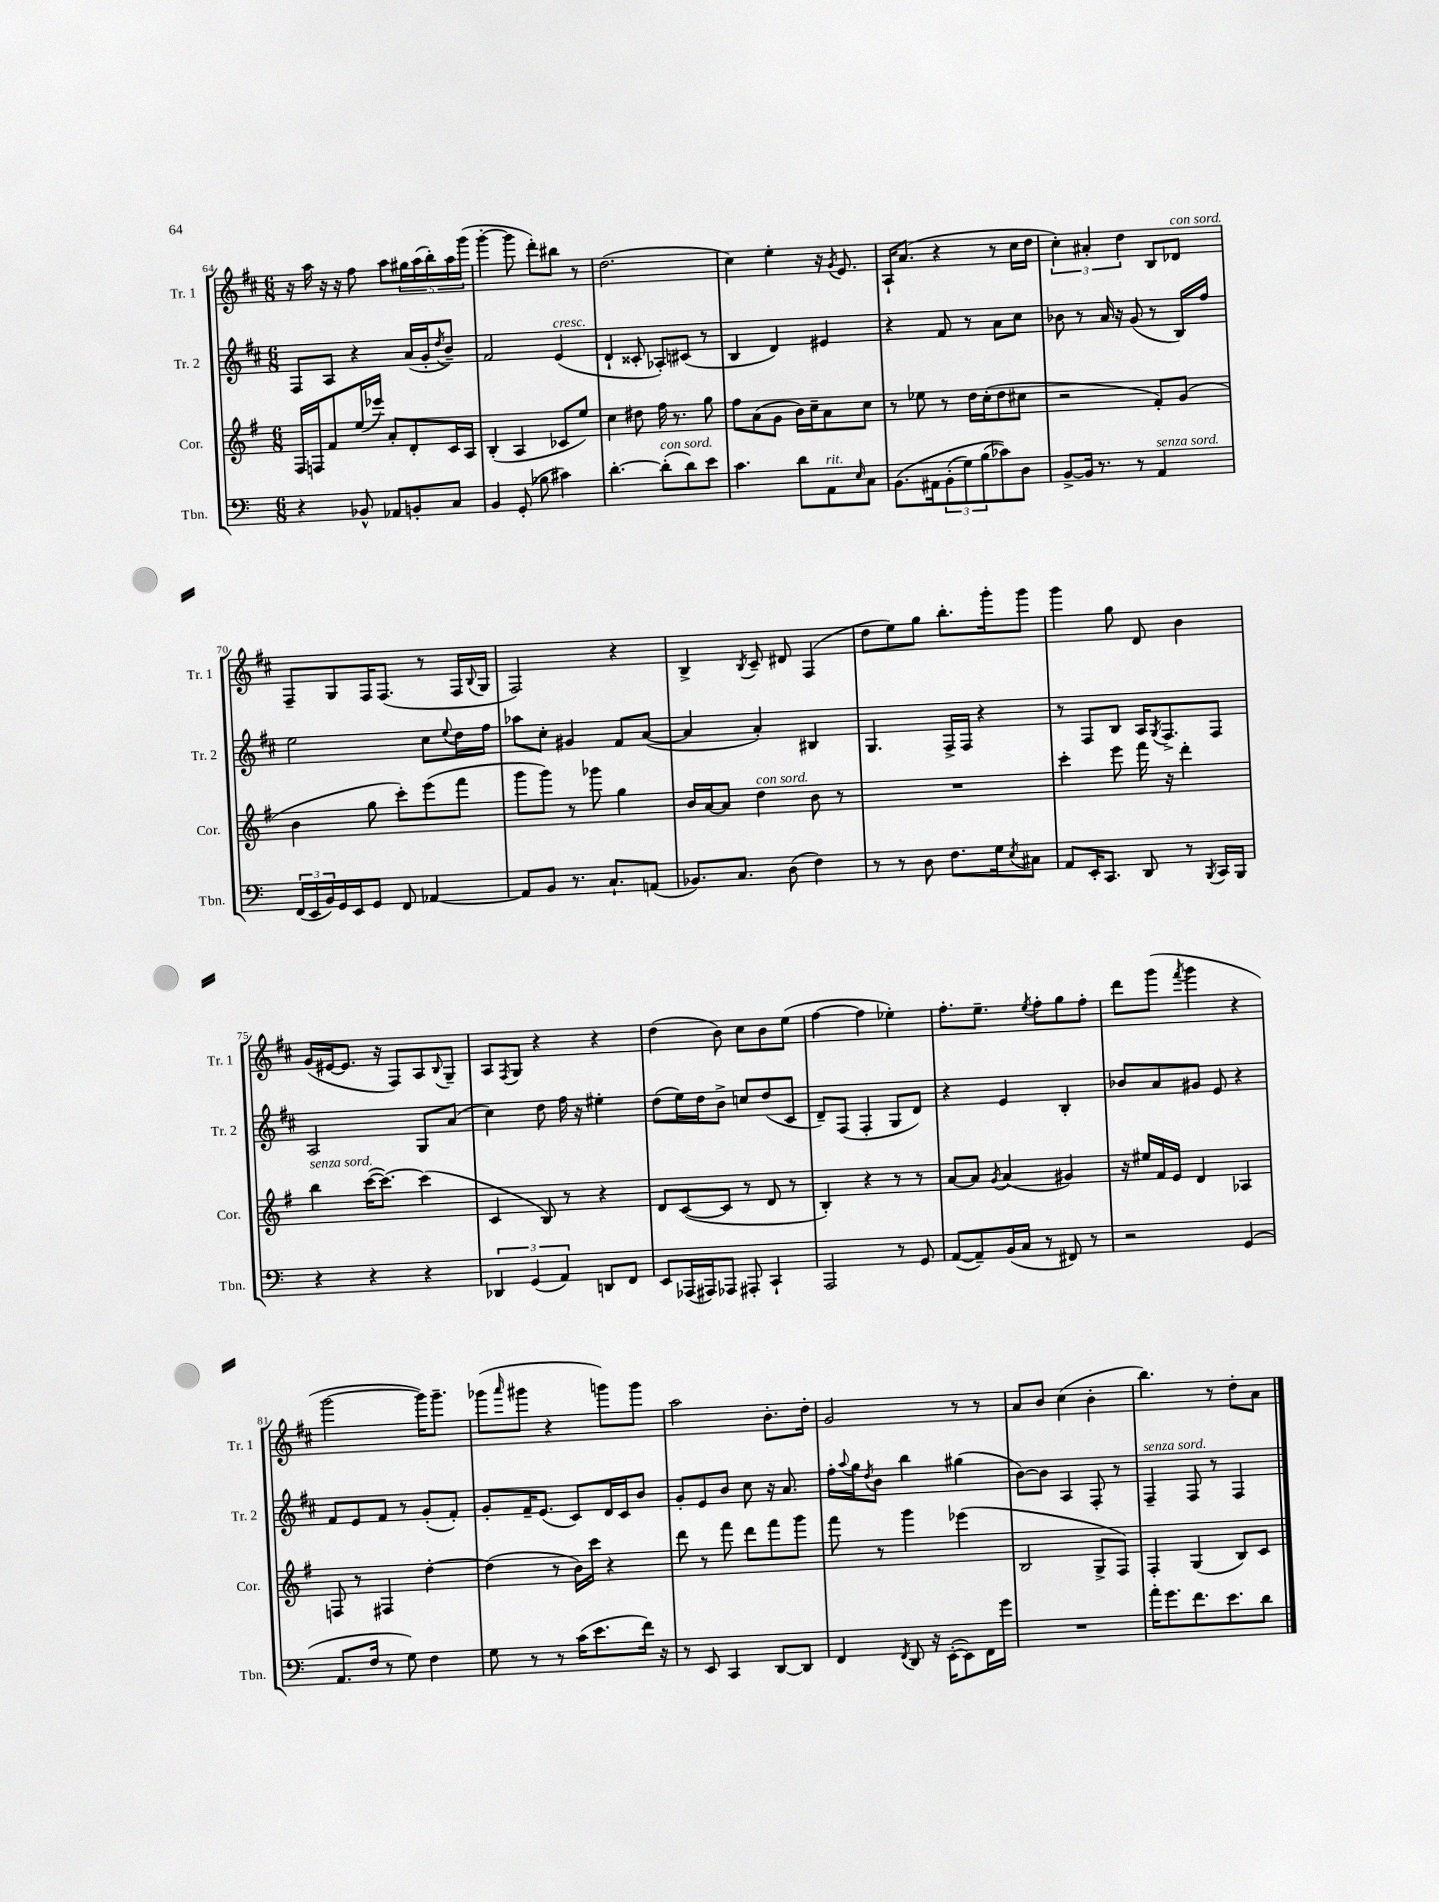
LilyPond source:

<<
\new StaffGroup <<
\new Staff = "s0" \with { instrumentName = "Tr. 1" shortInstrumentName = "Tr. 1" } {
    \clef treble \key d \major \numericTimeSignature \time 6/8
    r16 a''16 r16 r16 fis''8 a''8 \tuplet 5/4 { gis''16 a''16( b''16-.) a''16 g'''16( } |
    g'''4~-. g'''8 d'''8-.) bis''8 r8 |
    d''2.( |
    cis''4) e''4-. r16 \acciaccatura { g'8 } e'8. |
    a16-! a'8.( r4 r8 cis''16 d''16 |
    \tuplet 3/2 { cis''4-.) ais'4-. d''4 } b8 des'8^\markup { \italic "con sord." } |
    fis8-- g8 fis16 fis8.( r8 fis16 \appoggiatura { b8 } g16 |
    fis2) r4 |
    b4-> \acciaccatura { b8 } cis'8-- dis'8 fis4( |
    d''8 e''8) g''8 b''8.-. g'''16-. g'''8 |
    g'''4 g''8 d'8 b'4 |
    g'16( eis'16~ eis'8. r16 fis8) a8 \appoggiatura { b8 } g8-- |
    a8 \acciaccatura { fis8 } g8 r4 r4 |
    d''4( b'8) cis''8 b'8 e''8( |
    fis''4~ fis''4 ees''4-.) |
    fis''8.-. e''8.-- \acciaccatura { e''8 } fis''8-. g''8 fis''8-. |
    d'''8 g'''8( \acciaccatura { fis'''8 } g'''4 r4 |
    g'''2~ g'''16) g'''8.-- |
    ges'''8( \grace { a'''16 } gis'''8 r4 g'''8) g'''8 |
    a''2 b'8.-. d''16-. |
    g'2 r8 r8 |
    a'8 b'8 cis''4( b'4-. |
    b''4.) r8 d''8-. a'8 \bar "|." |
}
\new Staff = "s1" \with { instrumentName = "Tr. 2" shortInstrumentName = "Tr. 2" } {
    \clef treble \key d \major \numericTimeSignature \time 6/8
    fis8 a8 r4 a'16( g'16-. \acciaccatura { d''8 } b'8--) |
    fis'2 e'4^\markup { \italic "cresc." }( |
    d'4-! cisis'8-. aes8-.) cis'8( r8 |
    b4 d'4) eis'4 |
    r4 fis'8 r8 a'8 cis''8 |
    bes'8 r8 a'16 r16 g'8( r8 b16) fis''16 |
    e''2 cis''8 \appoggiatura { e''8 } d''16 fis''16 |
    aes''8 cis''8-. gis'4 fis'8 a'8~( |
    a'4 a'4-.) bis4 |
    g4. fis16-> fis16 r4 |
    r8 fis8 b8 a16 \acciaccatura { g8 } fis8.-> fis8 |
    a2 g8 a'8( |
    cis''4) d''8 fis''16 r16 eis''4-. |
    d''8( e''16) d''16 b'8-> c''8 d''8( cis'8 |
    d'8--) fis8( fis4-. g8 d'8) |
    r4 e'4 b4-. |
    bes'8 a'8 gis'8 e'8 r4 |
    fis'8 e'8 fis'8 r8 g'8-.( fis'8-.) |
    g'8-. fis'16-- e'8.( cis'8) d'16 cis'16 b'8 |
    g'8-. e'8 b'8 cis''8 r16 a'8. |
    fis''16-. \appoggiatura { a''8 } g''16 \acciaccatura { d''8 } b'8 b''4 gis''4( |
    b'8~) b'8 a4 fis8-. r8 |
    fis4--^\markup { \italic "senza sord." } fis8 r8 fis4 \bar "|." |
}
\new Staff = "s2" \with { instrumentName = "Cor." shortInstrumentName = "Cor." } {
    \clef treble \key g \major \numericTimeSignature \time 6/8
    fis16 f16 fis'8 e''16( ees'''16) a'8-. d'8-. c'16 a16 |
    b4-.( a4 ces'8 e''8) |
    c''4 dis''8 fis''16 r8. g''8 |
    fis''8 a'8( g'8 b'16) c''16-- a'8 c''8 |
    r8 ees''8 r8 d''16 c''16-.( d''8 cis''8 |
    r2 fis'8-.) g'8( |
    b'4 g''8 c'''8-.) e'''8( fis'''8 |
    g'''8 g'''8) r8 ges'''8 g''4 |
    b'16 a'16~ a'8 d''4^\markup { \italic "con sord." } b'8 r8 |
    R2. |
    c'''4-. e'''8 fis'''16 r16 d'''4-. |
    b''4^\markup { \italic "senza sord." } c'''16~( c'''8.~) c'''4( |
    c'4 b8) r8 r4 |
    d'8 c'8~( c'8 r8 d'8 r8 |
    b4-.) r4 r8 r8 |
    a'8~ a'8 \acciaccatura { g'8 } a'4( gis'4) |
    r16 eis''16 fis'16 e'16 d'4 aes4 |
    f8 r8 fis4 d''4~-. |
    d''4( r8 b'16) c'''16 r4 |
    d'''8 r8 fis'''8 d'''8 fis'''8 g'''8 |
    fis'''8 r8 g'''4 ees'''4( |
    b2 g8-> fis8) |
    fis4-. g4( b8) c'8 \bar "|." |
}
\new Staff = "s3" \with { instrumentName = "Tbn." shortInstrumentName = "Tbn." } {
    \clef bass \key c \major \numericTimeSignature \time 6/8
    r4 bes,8-^ aes,8 b,8-. c8 |
    b,4 g,8-.( bes8 cis'4) |
    d'4.~-. d'8-.^\markup { \italic "con sord." }( d'8) e'8 |
    c'4. d'8 a,8^\markup { \italic "rit." } \grace { e16 } c8 |
    b,8.\( ais,16 \tuplet 3/2 { b,8-.( g8) b8( } ces'8)\) d8 |
    b,8~-> b,16 r8. r8 a,4^\markup { \italic "senza sord." } |
    \tuplet 3/2 { f,16( e,16 b,16) } g,16 e,16 g,8 f,8 aes,4~ |
    aes,8 b,8 r8. c8.-! a,8( |
    bes,8.) c8. d8( f4) |
    r8 r8 d8 f8. g16 \acciaccatura { e8 } cis8 |
    a,8 e,16-. c,8. d,8 r8 \acciaccatura { b,,8 } c,16 b,,16 |
    r4 r4 r4 |
    \tuplet 3/2 { des,4 g,4( a,4) } d,8 f,8 |
    e,8 aes,,16( ais,,16) aes,,8 ais,,8-. c,4-! |
    a,,2 r8 g,8 |
    a,8~( a,8--) b,16( c16 r8 fis,8) r8 |
    r2 g,4( |
    a,8. f16 r8 g8) f4 |
    g8 r8 r8 c'16( e'8. f'16) r16 |
    r8 e,8 c,4 d,8~ d,8 |
    f,4 \acciaccatura { f,8 } d,8 r16 e,16~-.( e,8) f,16 g'16 |
    R2. |
    a'16-. g'8. f'8. e'8. d'8 \bar "|." |
}
>>
>>
\layout { \context { \Score currentBarNumber = #64 } }
